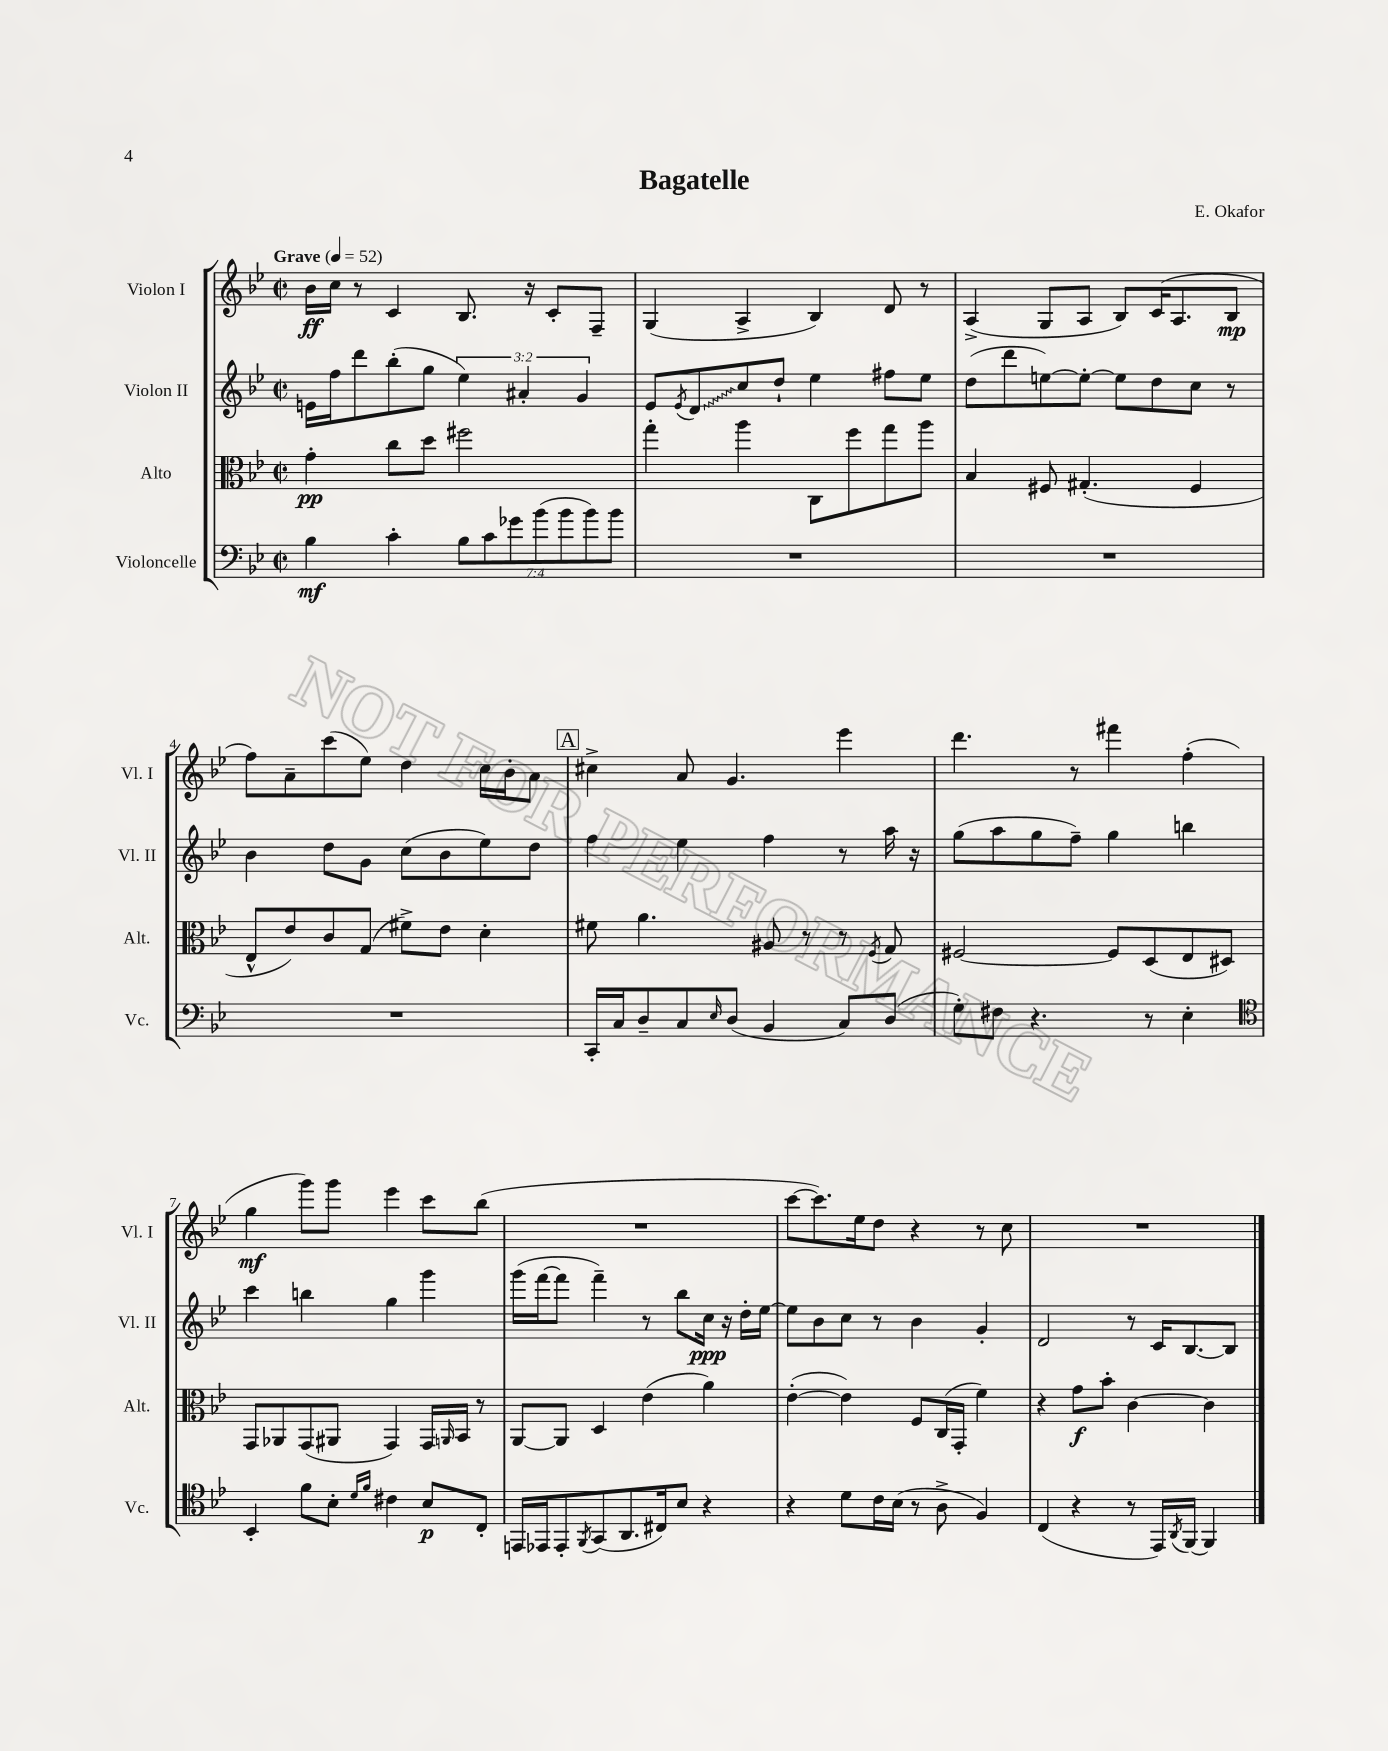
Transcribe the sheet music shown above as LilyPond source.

\header { title = "Bagatelle" composer = "E. Okafor" }
<<
\new StaffGroup <<
\new Staff = "s0" \with { instrumentName = "Violon I" shortInstrumentName = "Vl. I" } {
    \clef treble \key bes \major \defaultTimeSignature \time 2/2 \tempo "Grave" 4 = 52
    bes'16\ff c''16 r8 c'4 bes8. r16 c'8-. f8-- |
    g4( a4-> bes4) d'8 r8 |
    a4->( g8 a8 bes8) c'16( a8. bes8\mp |
    f''8) a'8-- c'''8( ees''8) d''4 c''16 bes'16-. a'8 |
    \mark \markup { \box "A" } cis''4-> a'8 g'4. ees'''4 |
    d'''4. r8 fis'''4 f''4-.( |
    g''4\mf g'''8) g'''8 ees'''4 c'''8 bes''8( |
    R1 |
    c'''8~ c'''8.) ees''16 d''8 r4 r8 c''8 |
    R1 \bar "|." |
}
\new Staff = "s1" \with { instrumentName = "Violon II" shortInstrumentName = "Vl. II" } {
    \clef treble \key bes \major \defaultTimeSignature \time 2/2 \override Staff.TupletNumber.text = #tuplet-number::calc-fraction-text
    e'16 f''16 d'''8 bes''8-.( g''8 \tuplet 3/2 { ees''4) ais'4-. g'4 } |
    ees'8 \acciaccatura { ees'8 } \once \override Glissando.style = #'zigzag d'8\glissando c''8 d''8-! ees''4 fis''8 ees''8 |
    d''8( d'''8 e''8~) e''8~-. e''8 d''8 c''8 r8 |
    bes'4 d''8 g'8 c''8( bes'8 ees''8) d''8 |
    \mark \markup { \box "A" } f''4 ees''4 f''4 r8 a''16 r16 |
    g''8( a''8 g''8 f''8--) g''4 b''4 |
    c'''4 b''4 g''4 g'''4 |
    g'''16( f'''16~ f'''8 f'''4--) r8 bes''8 c''16\ppp r16 d''16-. ees''16~ |
    ees''8 bes'8 c''8 r8 bes'4 g'4-. |
    d'2 r8 c'16 bes8.~ bes8 \bar "|." |
}
\new Staff = "s2" \with { instrumentName = "Alto" shortInstrumentName = "Alt." } {
    \clef alto \key bes \major \defaultTimeSignature \time 2/2
    g'4-.\pp c''8 d''8 fis''2 |
    g''4-. a''4 c8 f''8 g''8 a''8 |
    bes4 fis8 gis4.-.( fis4 |
    ees8-^ ees'8) c'8 g8( fis'8->) ees'8 d'4-. |
    \mark \markup { \box "A" } fis'8 a'4. ais8 r8 r8 \acciaccatura { f8 } g8 |
    fis2~ fis8 d8( ees8 dis8) |
    g,8 aes,8 g,8( ais,8 g,4) g,16 \grace { a,16 } bes,16 r8 |
    a,8~ a,8 d4 ees'4( a'4) |
    ees'4~-.( ees'4) f8 c16( g,16-. f'4) |
    r4 g'8\f bes'8-. c'4~ c'4 \bar "|." |
}
\new Staff = "s3" \with { instrumentName = "Violoncelle" shortInstrumentName = "Vc." } {
    \clef bass \key bes \major \defaultTimeSignature \time 2/2 \override Staff.TupletNumber.text = #tuplet-number::calc-fraction-text
    bes4\mf c'4-. \tuplet 7/4 { bes8 c'8 ges'8 bes'8( bes'8 bes'8) bes'8 } |
    R1 |
    R1 |
    R1 |
    \mark \markup { \box "A" } c,16-. c16 d8-- c8 \grace { ees16 } d8( bes,4 c8) d8( |
    g8-.) fis8 r4. r8 ees4-. |
    \clef tenor bes,4-. f'8 bes8-. \grace { d'16 f'16 } cis'4 bes8\p c8-. |
    e,16 ees,16 ees,8-. \acciaccatura { f,8 } g,8( a,8. cis16) bes8 r4 |
    r4 d'8 c'16 bes16( r8 a8-> f4) |
    c4( r4 r8 ees,16) \acciaccatura { a,8 } f,16~ f,4 \bar "|." |
}
>>
>>
